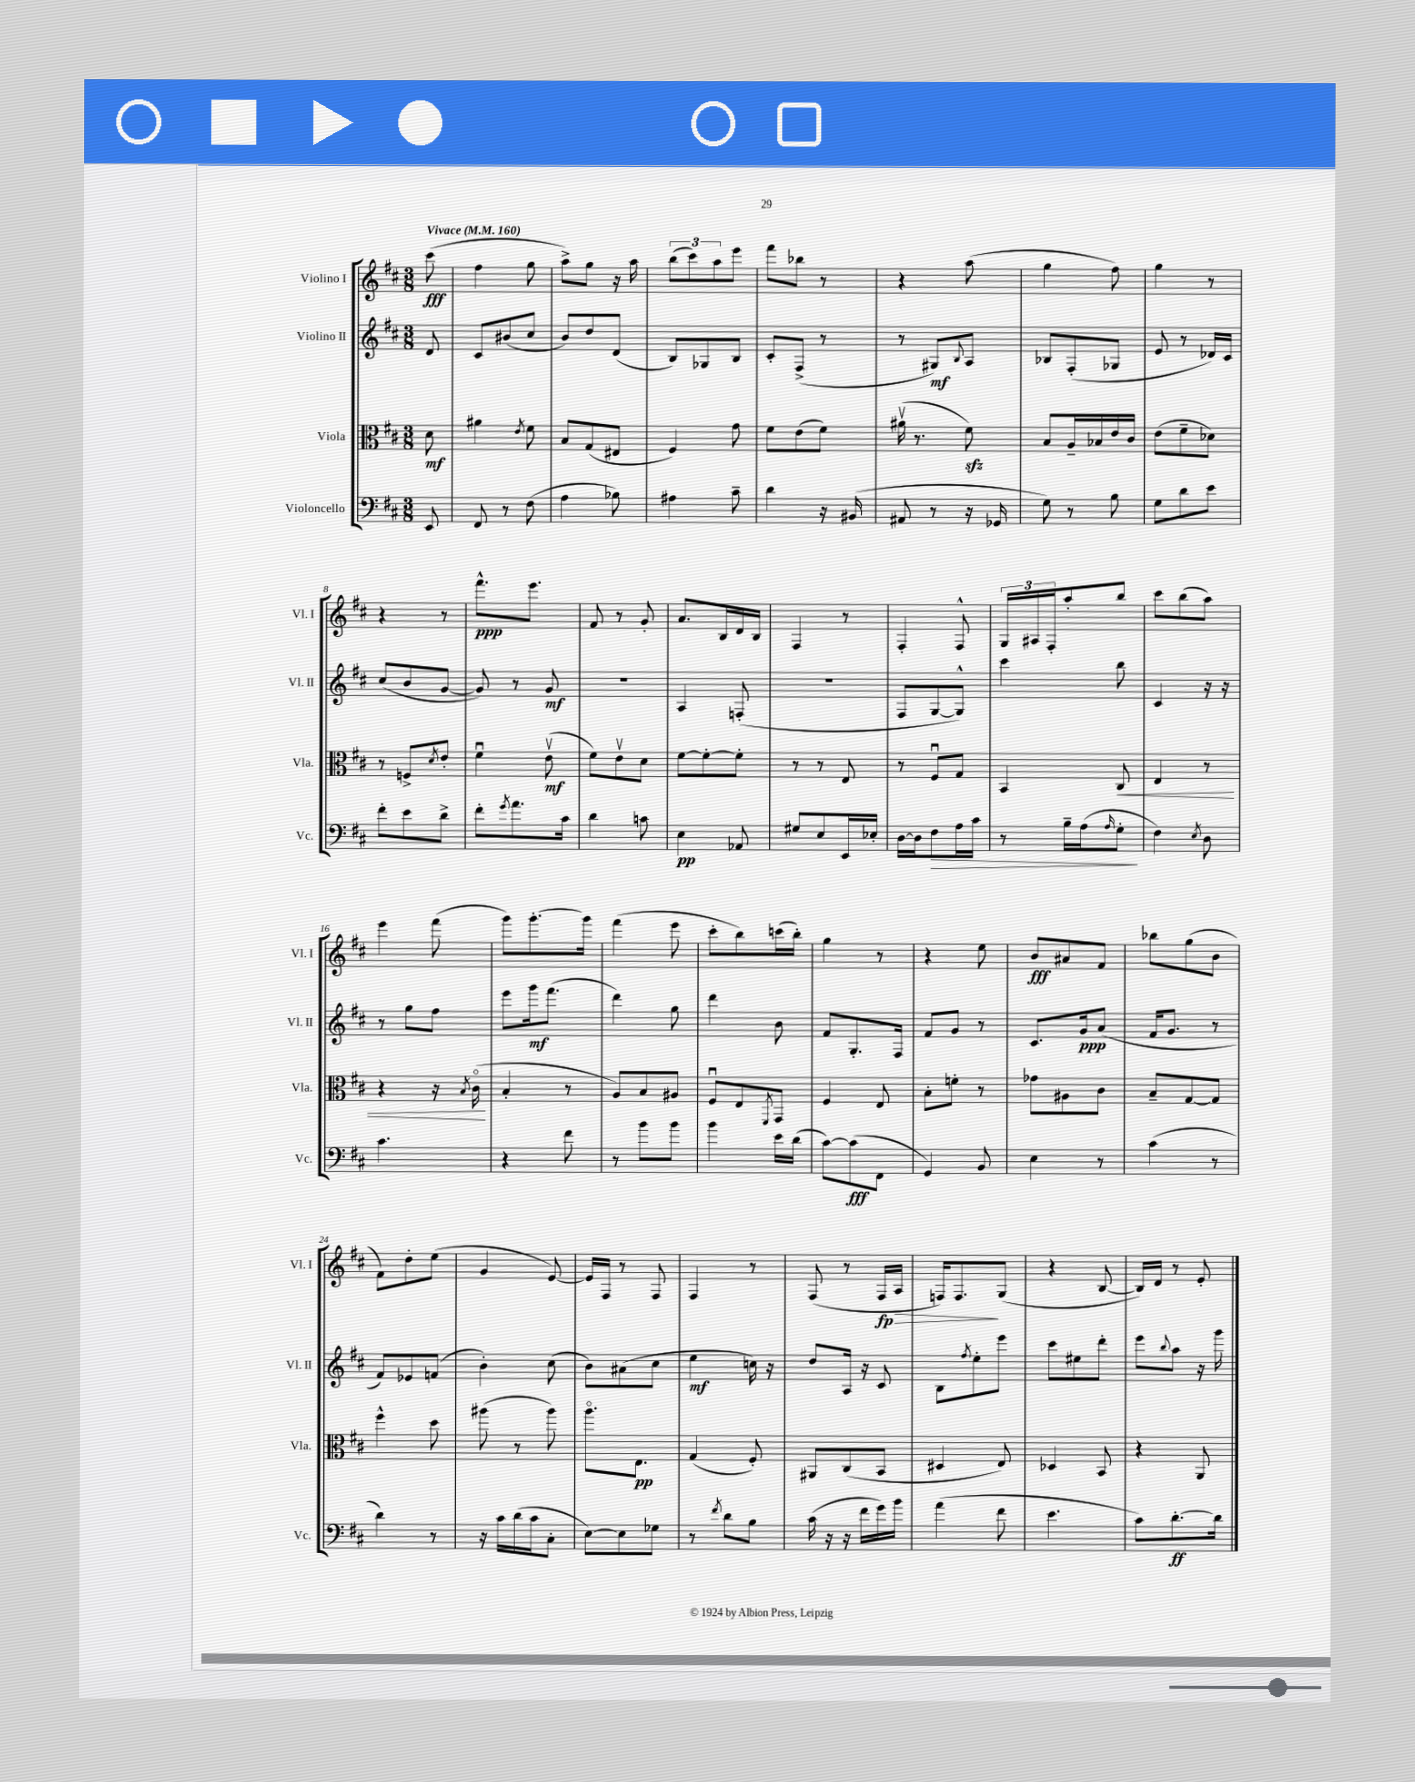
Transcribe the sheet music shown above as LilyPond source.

<<
\new StaffGroup <<
\new Staff = "s0" \with { instrumentName = "Violino I" shortInstrumentName = "Vl. I" } {
    \clef treble \key d \major \numericTimeSignature \time 3/8 \partial 8 \tempo "Vivace" 4 = 160
    cis'''8\fff( |
    fis''4 g''8 |
    a''8->) g''8 r16 a''16 |
    \tuplet 3/2 { b''8( cis'''8) a''8 } e'''8 |
    fis'''8 bes''8 r8 |
    r4 a''8( |
    g''4 fis''8) |
    g''4 r8 |
    r4 r8 |
    fis'''8.-^\ppp e'''8. |
    fis'8 r8 g'8-. |
    a'8. b16 d'16 b16 |
    fis4 r8 |
    fis4-. fis8-^ |
    \tuplet 3/2 { g16 ais16 fis16-. } a''8-. b''8 |
    cis'''8 b''8( a''8) |
    e'''4 fis'''8( |
    g'''8) g'''8.~-. g'''16 |
    fis'''4( e'''8 |
    cis'''8-. b''8) c'''16( b''16-.) |
    g''4 r8 |
    r4 e''8 |
    b'8\fff ais'8 fis'8 |
    bes''8 g''8( b'8 |
    fis'8) d''8-. e''8( |
    g'4 e'8~) |
    e'16 fis16 r8 fis8 |
    fis4 r8 |
    fis8( r8 fis16\fp a16\> |
    f16) f8.\! g8( |
    r4 b8~ |
    b16) d'16 r8 e'8-. \bar "|." |
}
\new Staff = "s1" \with { instrumentName = "Violino II" shortInstrumentName = "Vl. II" } {
    \clef treble \key d \major \numericTimeSignature \time 3/8 \partial 8
    d'8 |
    cis'8 bis'8( cis''8 |
    b'8) d''8 d'8( |
    b8) ges8 b8 |
    cis'8-. fis8->( r8 |
    r8 gis8\mf) \appoggiatura { b8 } a8 |
    bes8 fis8-.( ges8 |
    e'8 r8 des'16) cis'16 |
    cis''8( b'8 g'8~ |
    g'8) r8 g'8\mf |
    R4. |
    a4 f8-.( |
    R4. |
    fis8 g8~ g8-^) |
    cis'''4 b''8 |
    cis'4 r16 r16 |
    r8 g''8 fis''8 |
    e'''8 g'''16\mf fis'''8.( |
    d'''4) g''8 |
    d'''4 b'8 |
    fis'8 g8.-. fis16 |
    fis'8 g'8 r8 |
    cis'8. g'16\ppp a'8( |
    fis'16 g'8. r8 |
    fis'8) ees'8 f'8( |
    b'4-.) cis''8( |
    b'8) ais'8( cis''8 |
    e''4\mf c''16) r16 |
    d''8 a16 r16 cis'8 |
    b8 \acciaccatura { fis''8 } e''8-. e'''8 |
    cis'''8 eis''8 d'''8-. |
    e'''8 \appoggiatura { b''8 } a''8 r16 g'''16 \bar "|." |
}
\new Staff = "s2" \with { instrumentName = "Viola" shortInstrumentName = "Vla." } {
    \clef alto \key d \major \numericTimeSignature \time 3/8 \partial 8
    d'8\mf |
    ais'4 \acciaccatura { e'8 } fis'8 |
    b8 g8( eis8 |
    fis4) g'8 |
    fis'8 e'8( fis'8) |
    ais'16\upbow( r8. fis'8\sfz) |
    b8 a16-- bes16 e'16 cis'16 |
    e'8( fis'8-- des'8) |
    r8 f8-> \acciaccatura { d'8 } e'8-. |
    fis'4\downbow e'8\upbow\mf( |
    fis'8) e'8\upbow d'8 |
    fis'8~ fis'8~-. fis'8-. |
    r8 r8 e8 |
    r8 fis8\downbow g8 |
    b,4 cis8\< |
    e4 r8 |
    r4 r16 \acciaccatura { b8 } cis'16\flageolet\!( |
    b4-. r8 |
    a8) b8 ais8 |
    fis8\downbow e8 \acciaccatura { fis,8 } g,8 |
    fis4 e8 |
    b8-. f'8-. r8 |
    ges'8 ais8 cis'8 |
    b8-- g8~ g8 |
    fis''4-^ d''8 |
    ais''8( r8 ais''8) |
    a''8.\flageolet e8.\pp |
    g4( fis8-.) |
    ais,8 cis8( b,8 |
    dis4 e8) |
    des4 b,8 |
    r4 a,8 \bar "|." |
}
\new Staff = "s3" \with { instrumentName = "Violoncello" shortInstrumentName = "Vc." } {
    \clef bass \key d \major \numericTimeSignature \time 3/8 \partial 8
    e,8 |
    fis,8 r8 fis8( |
    a4 bes8) |
    ais4 cis'8-- |
    d'4 r16 bis,16( |
    ais,8 r8 r16 ges,16 |
    g8) r8 b8 |
    g8 d'8 e'8 |
    fis'8-. e'8 d'8-> |
    fis'8-. \acciaccatura { g'8 } a'8. cis'16 |
    d'4 c'8 |
    e4\pp aes,8 |
    gis8 e8 e,16 ees16-. |
    d16~ d16 fis8\> a16 cis'16 |
    r8 b16-- a16( \grace { a16 } g8-.\! |
    fis4) \acciaccatura { e8 } d8 |
    cis'4. |
    r4 fis'8 |
    r8 b'8 b'8 |
    b'4 e'16 d'16( |
    cis'8~) cis'8\fff( fis,8 |
    g,4) b,8 |
    e4 r8 |
    cis'4( r8 |
    d'4) r8 |
    r16 cis'16 d'16( cis'16 cis8-. |
    e8~) e8 ges8 |
    r8 \acciaccatura { fis'8 } d'8 b8 |
    cis'16( r16 r16 fis'16 g'16) b'16 |
    a'4( fis'8 |
    e'4. |
    cis'8) d'8.~-.\ff d'16 \bar "|." |
}
>>
>>
